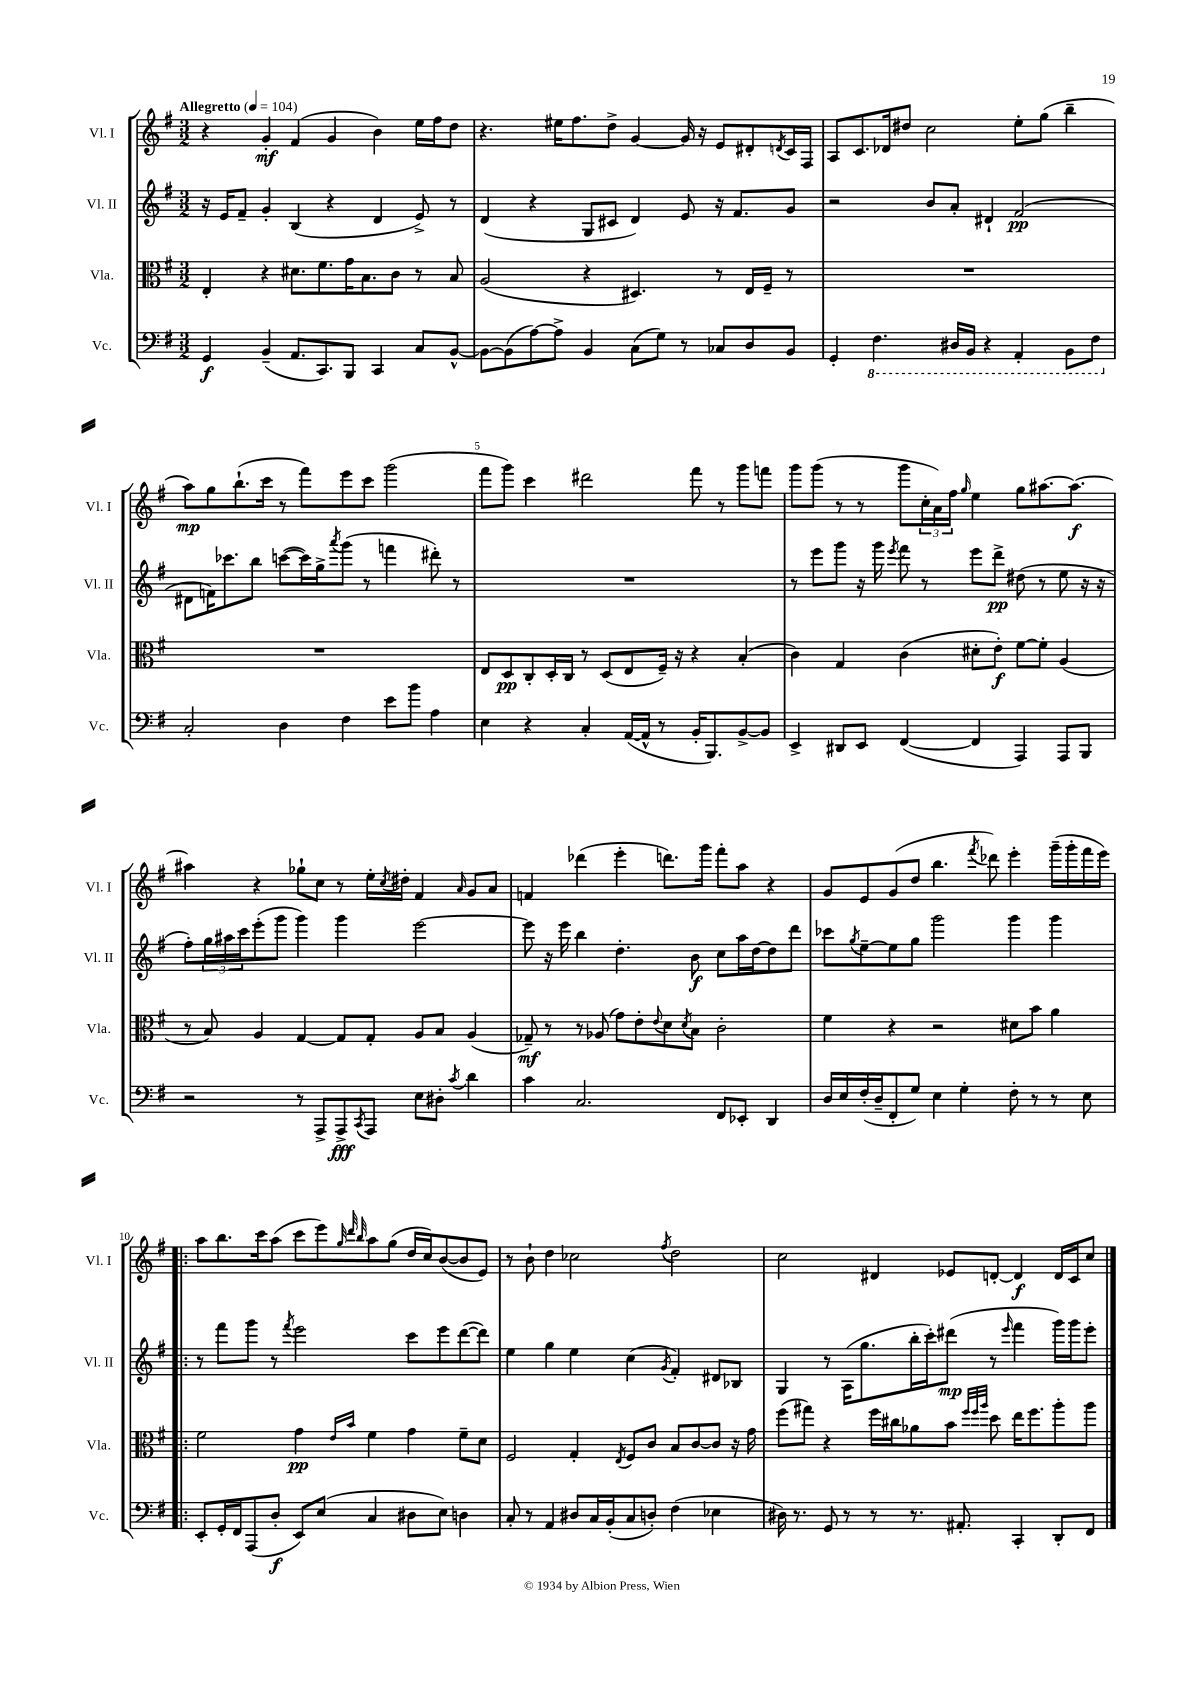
<<
\new StaffGroup <<
\new Staff = "s0" \with { instrumentName = "Vl. I" shortInstrumentName = "Vl. I" } {
    \clef treble \key g \major \numericTimeSignature \time 3/2 \tempo "Allegretto" 4 = 104
    r4 g'4-.\mf fis'4( g'4 b'4) e''16 fis''16 d''8 |
    r4. eis''16 fis''8. d''8-> g'4~ g'16 r16 e'8 dis'8-. \acciaccatura { d'8 } c'16 fis16 |
    a8 c'8. des'16 dis''8 c''2 e''8-. g''8( b''4-- |
    a''8\mp) g''8 b''8.-!( c'''16 r8 fis'''8) e'''8 c'''8 g'''2( |
    fis'''8 g'''8) c'''4 dis'''2 fis'''8 r8 g'''8 f'''8 |
    g'''8 g'''8( r8 r8 g'''8 \tuplet 3/2 { c''16-. a'16) fis''16 } \grace { g''16 } e''4 g''8 ais''8.~ ais''8.~\f |
    ais''4 r4 ges''8-! c''8 r8 e''16-. \acciaccatura { c''8 } dis''16-. fis'4 \grace { a'16 } g'8 a'8 |
    f'4 des'''4( e'''4-. d'''8.) g'''16 fis'''8-. a''8 r4 |
    g'8 e'8 g'8( d''8 b''4. \acciaccatura { fis'''8 } des'''8) e'''4-. g'''16--( g'''16-. fis'''16 e'''16) |
    \bar ".|:" a''8 b''8. c'''16 a''8( c'''8 e'''8) \grace { g''32 d'''32 b''32 } a''8 g''8( d''16 c''16) b'8~( b'8 e'8) |
    r8 b'8-! d''4 ces''2 \acciaccatura { fis''8 } d''2 |
    c''2 dis'4 ees'8 d'8~-. d'4\f d'16 c'16 c''8 \bar "|." |
}
\new Staff = "s1" \with { instrumentName = "Vl. II" shortInstrumentName = "Vl. II" } {
    \clef treble \key g \major \numericTimeSignature \time 3/2
    r16 e'16 fis'8-- g'4-. b4( r4 d'4 e'8->) r8 |
    d'4( r4 g8 cis'8 d'4) e'8 r16 fis'8. g'8 |
    r2 b'8 a'8-. dis'4-! fis'2\pp( |
    dis'8 f'16) ces'''8. b''8 c'''8~( c'''16) g''16-> \acciaccatura { a'''8 } g'''8( r8 f'''4 dis'''8-.) r8 |
    R1. |
    r8 e'''8 g'''8 r16 g'''16 \acciaccatura { e'''8 } fis'''8 r8 e'''8 d'''8->\pp dis''8( r8 e''8 r16 r16 |
    fis''8-.) \tuplet 3/2 { g''16 ais''16 c'''16 } e'''8-.( g'''8 g'''4) g'''4 e'''2~ |
    e'''8 r16 e'''16 b''4 d''4.-. b'8\f c''8 a''16 d''16~ d''8 d'''8 |
    ces'''8 \acciaccatura { g''8 } e''8~-- e''8 g''8 g'''2 g'''4 g'''4 |
    \bar ".|:" r8 fis'''8 g'''8 r8 \acciaccatura { fis'''8 } e'''2 c'''8 e'''8 d'''8~( d'''8) |
    e''4 g''4 e''4 c''4( \acciaccatura { g'8 } fis'4-.) dis'8 bes8 |
    g4 r8 a16( g''8. b''16-. c'''16-.) dis'''8\mp( r8 \grace { e'''16 } fis'''4 g'''16) g'''16 e'''8-. \bar "|." |
}
\new Staff = "s2" \with { instrumentName = "Vla." shortInstrumentName = "Vla." } {
    \clef alto \key g \major \numericTimeSignature \time 3/2
    e4-. r4 dis'8. fis'8. g'16 b8. c'8 r8 b8 |
    a2( r4 dis4.) r8 e16 fis16-- r8 |
    R1. |
    R1. |
    e8 d8\pp c8-. d16-. c16 r8 d8( e8 fis16--) r16 r4 b4-.( |
    c'4) g4 c'4( dis'8-. e'8-.\f) fis'8~ fis'8-. a4( |
    r8 b8) a4 g4~ g8 g8-. a8 b8 a4( |
    ges8--\mf) r8 r8 aes8( g'8) e'8-. \appoggiatura { e'8 } d'8 \acciaccatura { d'8 } b8 c'2-. |
    fis'4 r4 r2 dis'8 b'8 a'4 |
    \bar ".|:" fis'2 g'4\pp \grace { e'16 b'16 } fis'4 g'4 fis'8-- d'8 |
    fis2 g4-. \acciaccatura { e8 } fis8 c'8 b8 c'8~ c'8 r16 g'16 |
    fis''8( gis''8) r4 fis''16 cis''16 aes'8 b'8 \grace { fis''32 fis''32 a''32 } d''8 e''16 fis''8. a''8-. a''8 \bar "|." |
}
\new Staff = "s3" \with { instrumentName = "Vc." shortInstrumentName = "Vc." } {
    \clef bass \key g \major \numericTimeSignature \time 3/2
    g,4\f b,4--( a,8. c,8.) b,,8 c,4 c8 b,8~-^ |
    b,8~ b,8( a8~) a8-> b,4 c8( g8) r8 ces8 d8 b,8 |
    g,4-. \ottava #-1 fis,4. dis,16 b,,16 r4 a,,4-. b,,8 fis,8 \ottava #0 |
    c2-. d4 fis4 e'8 b'8 a4 |
    e4 r4 c4-. a,16~( a,16-^ r8 b,16-. b,,8.) b,8~-> b,8 |
    e,4-> dis,8 e,8 fis,4~( fis,4 a,,4) a,,8 b,,8 |
    r2 r8 a,,8-> a,,8->\fff \acciaccatura { c,8 } a,,8 e8 dis8-. \acciaccatura { c'8 } d'4 |
    c'4 c2. fis,8 ees,8-. d,4 |
    d16 e16 fis16-.( d16-- fis,8-. g8) e4 g4-. fis8-. r8 r8 e8 |
    \bar ".|:" e,8-. g,16-. fis,16 a,,8( d8-.\f e,8) e8( c4 dis8 e8) d4 |
    c8-. r8 a,4 dis8 c16 b,16-.( c8 d8-.) fis4( ees4 |
    dis16) r8. g,8 r8 r8 r8. ais,8.-. c,4-. d,8-. fis,8 \bar "|." |
}
>>
>>
\layout { \context { \Score \override BarNumber.break-visibility = ##(#f #t #t) barNumberVisibility = #(every-nth-bar-number-visible 5) } }
